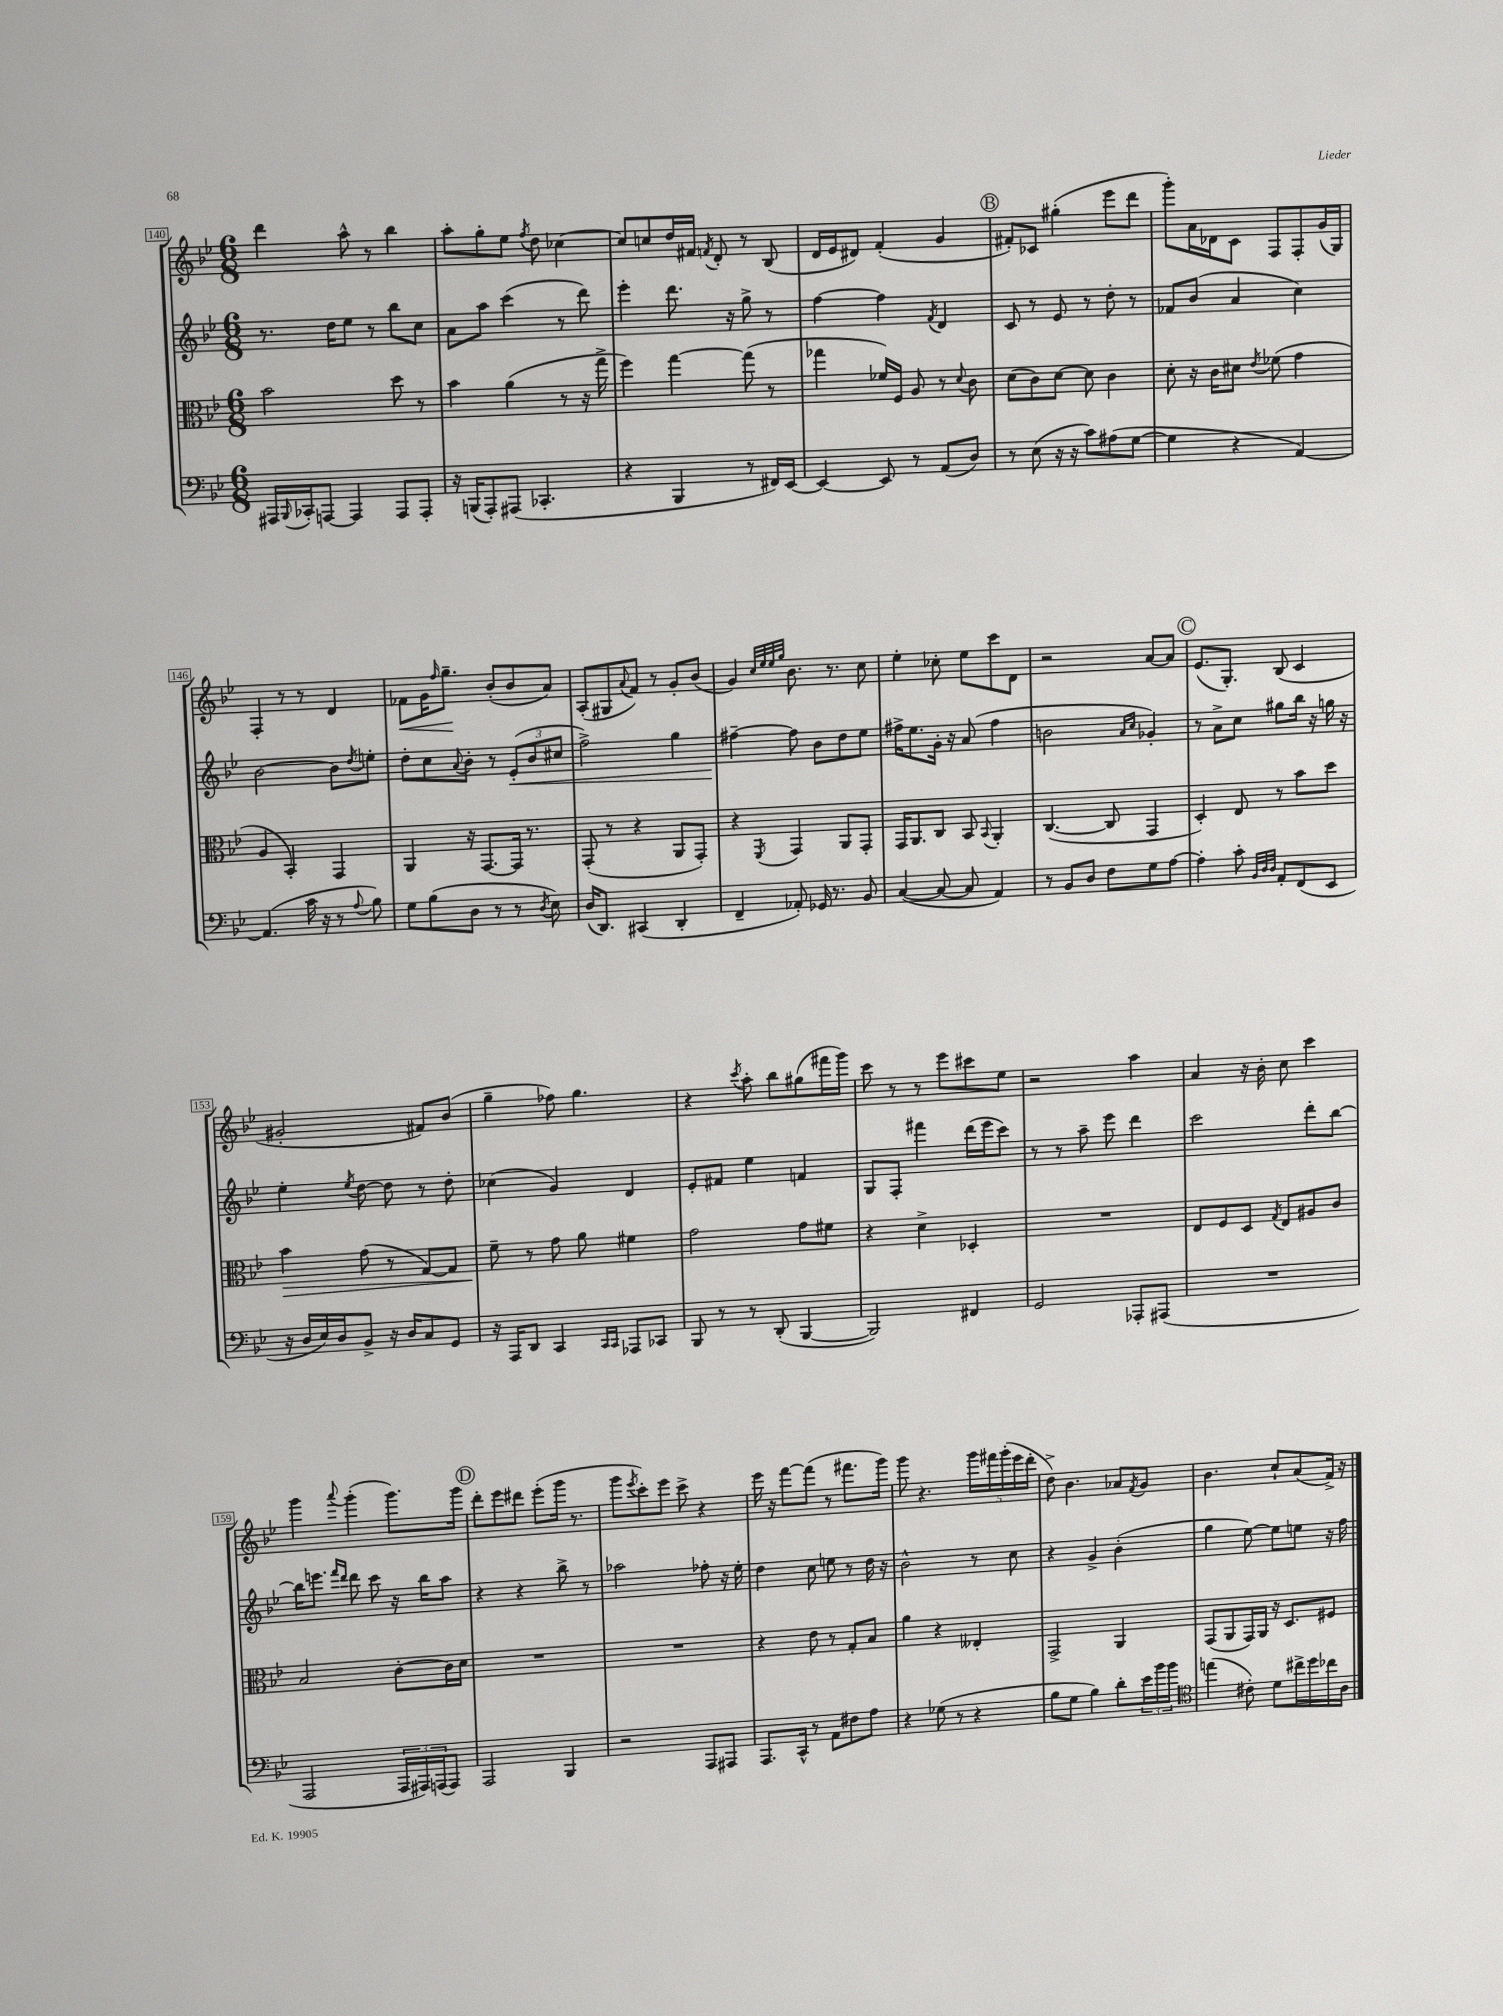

**kern	**kern	**kern	**kern
*staff4	*staff3	*staff2	*staff1
*clefF4	*clefC3	*clefG2	*clefG2
*k[b-e-]	*k[b-e-]	*k[b-e-]	*k[b-e-]
*M6/8	*M6/8	*M6/8	*M6/8
16AAA#/LL	2b-\	8.r	4ddd\
8qqBBB-/	.	.	.
16CC-'/J	.	.	.
[8AAA/J	.	.	.
.	.	16dd\LK	.
4AAA/]	.	8ee-\J	8aa^^\
.	.	8r	8r
8AAA/L	8dd\	8bb-\L	4bb-\
8AAA'/J	8r	8cc\J	.
=	=	=	=
16r	4b-\	8a\L	8aa'\L
(16BBB/LK	.	.	.
8AAA'/)	.	8aa\J	8gg'\
(8AAA#/J	(4a\	(4ccc\	8ee-\J
.	.	.	8qff/
4.CC-'/	.	.	8dd\
.	8r	8r	[4cc-\
.	16r	8ddd\)	.
.	16gg^\	.	.
=	=	=	=
4r	4ff\)	4eee-'\	8cc-/]L
.	.	.	8cc/
4BBB-/	[4gg\	8.ddd\	16dd/L
.	.	.	16f#/JJ
.	.	.	8qf/
.	.	.	8d'/
.	.	16r	.
8r	(8gg\]	8gg^\	8r
16FF#/LL)	8r	8r	(8B-/
[16EE-/JJ	.	.	.
=	=	=	=
4EE-/_	4gg-\	[4ff\	16d/LL
.	.	.	16e-/J
.	.	.	8d#/J)
8EE-/]	16f-/LL)	4ff\]	(4f'/
.	16F/JJ	.	.
8r	8A/	.	.
.	.	8qf/	.
(8AA/L	8r	4d/	4g/
.	8qqd/	.	.
8D/J)	8c\	.	.
=	=	=	=
8r	(8d\L	8c/	8f#'/L)
(8E-\	8c\)	8r	8c-/J
16r	[8d\J	8e-/	(4gg#'\
16r	.	.	.
8c\L)	8d\]	8r	.
(8A#\	4c\	8dd'\	8eee-\L
[8G\J	.	8r	8ddd\J
=	=	=	=
4G\]	8d'\	8f-/L	8ggg'\L)
.	16r	(8b-/J	16a\L
.	16c\LK	.	16d-\J
4r	8d#\J	4a/	8c\J
.	8qe-/	.	.
.	(8f-\	.	8F/L
[4AA/)	4g\	4cc\)	8F'/
.	.	.	(16g/L
.	.	.	16G/JJ)
=	=	=	=
(4.AA/]	4A/	[2b-\	4F'/
.	4BB-'/)	.	8r
16c\	.	.	8r
16r	.	.	.
8r	4GG/	8b-\]L	4d/
8qqA/	.	8qdd/	.
8B-\)	.	8ee'\J	.
=	=	=	=
8G\L	4AA/	8dd'\L	8f-\L
(8B-\	.	8cc\	16g\K
.	.	.	16qqff/
.	.	.	8.gg~\J
.	.	8qqa/	.
8D\J	16r	8b-'\J	.
.	[8.GG/L	.	.
8r	.	8r	(8b-'/L
8r	16GG/]Jk	(12e-'/L	8b-/
.	8.r	.	.
.	.	12b-/	.
8qD/	.	.	.
8E-\)	.	.	8a/J)
.	.	12cc#/J	.
=	=	=	=
(16D/LK	(8GG'/	2ff^\)	(8A'/L
8.DD/J)	.	.	.
.	8r	.	8G#/
.	.	.	8qqa/
(4CC#/	4r	.	8f/J)
.	.	.	8r
4DD'/	8AA/L	4gg\	8g'/L
.	8GG'/J)	.	(8b-/J
=	=	=	=
4FF~/	4r	[4ff#~\	4g/)
.	.	.	32qqcc/LLL
.	.	.	32qqee-/
.	.	.	32qqee-/
.	8qFF/	.	32qqgg/JJJ
8AA-'/)	4GG/	8ff#\]	8.b-\
16GG-/	.	8b-\L	.
8.r	.	.	8.r
.	8AA/L	8dd\	.
8BB-/	8GG'/J	8ee-\J	8cc\
=	=	=	=
([4C/	16GG/LK	16ff#^\LK	4ee-'\
.	8.AA/	8.ee-\	.
8C/_	8C/J	16g'\Jk	8cc-'\
.	.	16r	.
8C/]	8BB-/	(8a/	8ee-\L
.	8qqBB-/	.	.
4AA/)	4AA'/	4ff#\	8ccc\
.	.	.	8d\J
=	=	=	=
8r	([4.C/	2b\	2r
8BB-/L	.	.	.
8D/J	.	.	.
8F\L	8C/]	.	.
.	.	16qqa/LL	.
.	.	16qqcc/JJ	.
8G\	4GG/	4g-'/)	[8a/L
[8A\J	.	.	8a/]J
=	=	=	=
4A'\]	4D'/)	8r	(8.e-/L
.	.	8a^\L	.
.	.	.	8.G'/J)
8c'\	8E-/	8cc\J	.
32qqBB-/LLL	.	.	.
32qqD/	.	.	.
32qqD/JJJ	.	.	.
8AA'/L	8r	8gg#\L	(8B-/
(8FF/	8b-\L	16bb-\Jk	4c/
.	.	16r	.
8EE-/J	8dd\J	16gg\	.
.	.	16r	.
=	=	=	=
16r	4b-\	4ee-'\	2g#'/
16D/LL	.	.	.
16E-/)	.	.	.
16D/J	.	.	.
.	.	8qee-/	.
8BB-^/J	(8g\	[8dd\	.
16r	8r	8dd\]	.
16D/LK	.	.	.
8C/	[8G/L)	8r	8f#/L)
8GG/J	8G/]J	8dd'\	(8b-/J
=	=	=	=
16r	8f~\	(4cc-\	4gg~\
16AAA/LK	.	.	.
8DD/J	8r	.	.
4CC/	8g\	4g/)	8ff-\)
.	8a\	.	4.gg\
16qqCC/LL	.	.	.
16qqCC/JJ	.	.	.
8AAA-/L	4f#\	4d/	.
8CC-/J	.	.	.
=	=	=	=
8BBB-/	2g\	8e-'/L	4r
8r	.	8f#/J	.
.	.	.	8qccc/
8r	.	4ee-\	8aa'\
(8DD'/	.	.	8bb-\L
[4BBB-/	8g\L	4f/	(8gg#\
.	8f#\J	.	16fff#\L
.	.	.	16ggg\JJ)
=	=	=	=
2BBB-/])	4r	8G/L	8ccc\
.	.	8F'/J	8r
.	4d^\	4fff#\	8r
.	.	.	8eee-\L
4FF#/	4D-'/	(16ddd\LL	8ccc#\
.	.	16eee-\J	.
.	.	8ccc\J)	8ee-\J
=	=	=	=
2GG/	2.r	8r	2r
.	.	8r	.
.	.	8aa~\	.
.	.	8eee-\	.
8AAA-'/L	.	4ddd\	4aa\
(8AAA#/J	.	.	.
=	=	=	=
2.r	8E-/L	2ccc\	4a/
.	8F/	.	.
.	8D/J	.	16r
.	.	.	16b-'\
.	8qG/	.	.
.	8E-/L	.	8cc\
.	8A#/	8ddd'\L	4ccc\
.	8c/J	[8bb-\J	.
=	=	=	=
2AAA/	2B-/	16bb-\]LK	4ggg\
.	.	8.eee\J	.
.	.	16qqfff/LL	.
.	.	16qqddd/JJ	8qqaaa/
.	.	8ddd\	(4ggg'\
.	.	8ccc\	.
24AAA/LL	[8c'\L	16r	8.ggg\L)
24AAA#/)	.	.	.
.	.	16bb-\LK	.
(24AAA/J	.	.	.
8AAA/J)	16c\]L	8aa\J	.
.	16d\JJ	.	16ggg\Jk
=	=	=	=
2AAA/	2.r	4r	8ddd'\L
.	.	.	8eee-\
.	.	4r	8ddd#\J
.	.	.	(8eee-'\L
4BBB-/	.	8bb-^\	16ggg\Jk
.	.	.	8.r
.	.	8r	.
=	=	=	=
2r	2.r	2aa-\	8ggg\L
.	.	.	8qeee-/
.	.	.	8ccc'\)
.	.	.	8eee-\J
.	.	.	8ccc^\
8AAA/L	.	8ff-'\	4r
8AAA#/J	.	16r	.
.	.	16ee-'\	.
=	=	=	=
8.AAA/L	4r	4dd\	16eee-\
.	.	.	16r
.	.	.	[8fff\L
16CC^^/Jk	.	.	.
8r	8e-\	8cc\	(8fff\]J
8AA\L	8r	8ee\	8r
8F#\	8G'/L	8r	8.fff#\L
8A\J	8B-/J	16dd\	.
.	.	16r	16ggg\Jk)
=	=	=	=
4r	4a\	2b-^^\	8ggg\
.	.	.	4.r
(8G-\	4r	.	.
8r	.	.	.
4r	4E--'/	8r	20ggg\LL
.	.	.	20fff#\
.	.	.	(20ggg'\
.	.	8cc\	.
.	.	.	20eee-\
.	.	.	20ddd'\JJ
=	=	=	=
8B-\L	2GG^/	4r	8dd^\)
8G\J	.	.	4.b-\
4B-\)	.	4g^/	.
8d'\L	4AA/	(4b-'\	8a-/L
.	.	.	8qf/
24e-\L	.	.	8g/J
24b-\	.	.	.
24b-\JJ	.	.	.
=	=	=	=
*clefC4	*	*	*
(4ee\	(8GG/L	4gg\	4.b-\
.	8AA/	.	.
8c#'\)	16GG/L)	[8ee-\)	.
.	16AA/JJ	.	.
8d\L	16r	8ee-\]L	8cc`/L
.	8.D/L	.	.
16cc#^\L	.	8ee\J	(8a/
16dd\	.	.	.
16cc-\	8F#/J	16r	16f^/Jk)
16A\JJ	.	16ff\	16r
==	==	==	==
*-	*-	*-	*-
